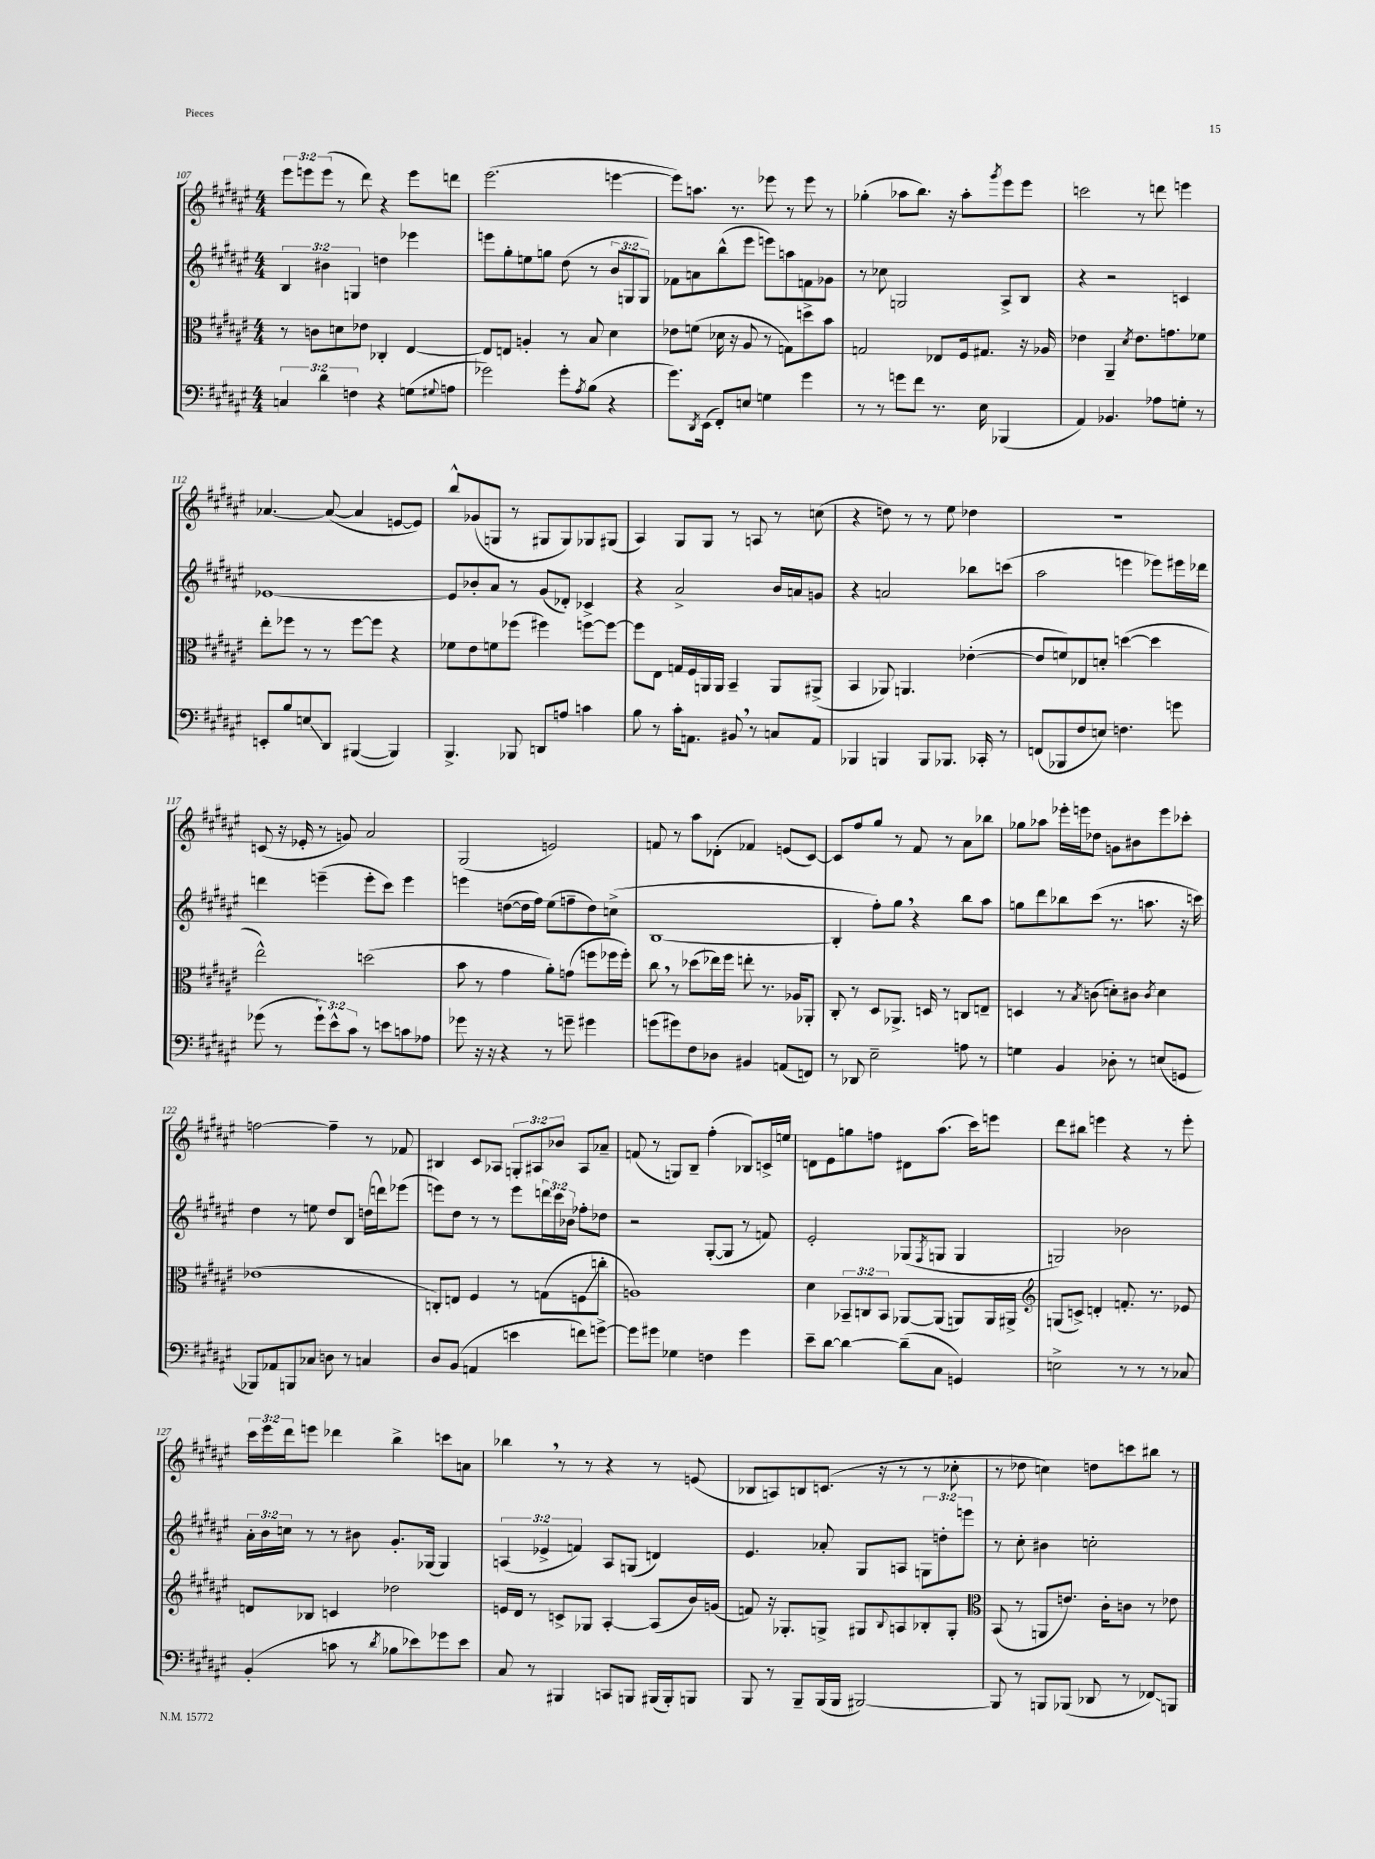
<<
\new StaffGroup <<
\new Staff = "s0" {
    \clef treble \key fis \major \numericTimeSignature \time 4/4 \override Staff.TupletNumber.text = #tuplet-number::calc-fraction-text
    \tuplet 3/2 { eis'''8 e'''8 e'''8( } r8 dis'''8) r4 e'''8 d'''8 |
    eis'''2.( e'''4~ |
    e'''8) a''8. r8. ees'''8 r8 ees'''8 r8 |
    ges''4-.( aes''8 b''8.) r16 aes''8-. \acciaccatura { gis'''8 } eis'''8 eis'''8 |
    c'''2 r8 d'''8 e'''4 |
    aes'4.~ aes'8~( aes'4 e'8~ e'8) |
    b''8-^ ges'8( g8 r8 gis8 gis8) ges8 gis8( |
    ais4) gis8 gis8 r8 a8 r8 c''8( |
    r4 d''8) r8 r8 eis''8 des''4 |
    r1 |
    c'8( r16 ees'16-. r8 g'8) ais'2 |
    gis2( e'2) |
    f'8 r8 ais''8 des'8-.( fes'4) e'8( cis'8~) |
    cis'8 fis''8 gis''8 r8 fis'8 r8 ais'8 bes''8 |
    ges''8 aes''8 ees'''16-. e'''16 des''8 g'8 bis'8 e'''8 ces'''8-. |
    f''2~ f''4-- r8 fes'8 |
    bis4 cis'8 aes8 \tuplet 3/2 { g8-. ais8 bes'8 } ais8 aes'8-- |
    f'8( r8 g8) b8-- fis''4-.( bes8) c'16-> e''16 |
    d'8 eis'8 g''8 f''8 dis'8 ais''8.( cis'''16) e'''8 |
    dis'''8 bis''8 e'''4 r4 r8 e'''8-. |
    \tuplet 3/2 { cis'''16 eis'''16 dis'''16 } e'''8 des'''4 b''4-> c'''8 a'8 |
    bes''4 \breathe r8 r8 r4 r8 e'8( |
    bes8 a8) b8 c'8.( r16 r8 r8 ces''8-. |
    r8 des''8 c''4) d''8 c'''8 bis''8 r8 \bar "|." |
}
\new Staff = "s1" {
    \clef treble \key fis \major \numericTimeSignature \time 4/4 \override Staff.TupletNumber.text = #tuplet-number::calc-fraction-text
    \tuplet 3/2 { b4 bis'4 g4 } d''4 ees'''4 |
    e'''8 gis''8-. e''8 g''8 dis''8( r8 \tuplet 3/2 { b'8 g8 g8) } |
    fes'8 a'8 b''8-^( eis'''8 e'''8) a''8 f'8 ges'8 |
    r8 ces''8 g2 ais8-> b8 |
    r4 r2 c'4 |
    ees'1~ |
    ees'8 bes'8-. ais'8 r8 gis'8( des'8-.) ces'4-> |
    r4 ais'2-> b'16 a'16 g'8 |
    r4 a'2 bes''8 c'''8( |
    ais''2 e'''4 ees'''8) eis'''16 des'''16 |
    d'''4 e'''4--( e'''8-. cis'''8) e'''4 |
    e'''4 d''8~( d''16 fis''16) eis''8( f''8-- d''8) c''8->( |
    b1~ |
    b4-. fis''8-.) gis''8 \breathe r4 b''8 ais''8 |
    g''8 dis'''8 bes''8 cis'''8( r8. a''8. r16 c'''16) |
    dis''4 r8 e''8 dis''8 b8 d''16( d'''16) ees'''8( |
    e'''8) dis''8 r8 r8 e'''8 \tuplet 3/2 { d'''16 cis'''16 bes'16 } fes''8-. des''8 |
    r2 gis8~-.( gis8 r8 f'8) |
    eis'2-. ges8( \acciaccatura { fis8 } g8 g4 |
    g2) bes'2 |
    \tuplet 3/2 { ais'16-. b'16 c''16 } r8 r8 bis'8 gis'8.-. ges16( ges4) |
    \tuplet 3/2 { a4( ees'4-> f'4) } a8 g8( d'4) |
    eis'4. aes'8-. gis8 a8 \tuplet 3/2 { g8 d''8-. e'''8 } |
    r8 cis''8-. bis'4 c''2-. \bar "|." |
}
\new Staff = "s2" {
    \clef alto \key fis \major \numericTimeSignature \time 4/4 \override Staff.TupletNumber.text = #tuplet-number::calc-fraction-text
    r8 c'8 d'8 ees'8 ces4-. eis4~ |
    eis8 e8 a4-. r8 b8 dis'4 |
    ees'8 f'8( des'16 r16 ais8 r8 g8) d''8-> b'8 |
    g2 ees8 fis16 gis8. r16 aes16 |
    ees'4 ais,4-- \acciaccatura { dis'8 } ees'8. g'8. fes'8 |
    eis''8-. fes''8 r8 r8 fes''8~ fes''8 r4 |
    fes'8 eis'8 f'8 fes''8( fis''4) f''8~ f''8~ |
    f''8 eis8 g16 fis16 a,16 a,16 b,4-- a,8 ais,8->( |
    b,4 aes,8) a,4. ees'4~-.( |
    ees'8 f'8) ees8 d'8-. d''4~( d''4 |
    eis''2-^) d''2( |
    b'8 r8 gis'4 ais'8-.) g'8( f''8 fes''16 fes''16-.) |
    cis''8 \breathe r8 des''8( ees''16) fis''16 e''8-. r8. aes16 aes,8-. |
    cis8-. r8 dis8 aes,8.-> d16 r8 c8 e8-- |
    d4 r8 \acciaccatura { b8 } c'8( d'8-.) cis'8 \acciaccatura { cis'8 } d'4 |
    ees'1( |
    c8-.) e8 fis4 r8 g8( f8\glissando c''8-. |
    a1) |
    dis'4 \tuplet 3/2 { bes,8-- c8 bes,8 } aes,8~ aes,8( a,8) a,16 ais,16-> |
    \clef treble g8( c'8->) d'4-. f'8.-. r8. ees'8 |
    d'8 bes8 c'4 des''2 |
    e'16 dis'16 r8 c'8-> ges8 ais4~-. ais8( b'16) g'16( |
    f'8) r16 ges8.-. g8-> gis8 \appoggiatura { b8 } a8 bes8-. gis8-. |
    \clef alto b,8( r8 a,8 e'8.) cis'16-. c'8 r8 ees'8 \bar "|." |
}
\new Staff = "s3" {
    \clef bass \key fis \major \numericTimeSignature \time 4/4 \override Staff.TupletNumber.text = #tuplet-number::calc-fraction-text
    \tuplet 3/2 { c4 dis'4 f4 } r4 g8( \appoggiatura { gis8 } a8 |
    ges'2) ges'8-. \acciaccatura { ais8 } b8( r4 |
    gis'8.) \acciaccatura { dis,8 } eis,16( fis,8-.) e8 g4 gis'4 |
    r8 r8 g'8 fis'8 r8. eis16 bes,,4( |
    ais,4) bes,4. aes8 g8-. r8 |
    e,8-. b8 e8\glissando dis,8 bis,,4~( bis,,4) |
    b,,4.-> bes,,8 d,8 a8 c'4 |
    b8 r8 cis'16-. a,8. bis,8 \breathe r8 c8 a,8 |
    bes,,4 b,,4 b,,8 bes,,8. ces,16-. r8 |
    f,8( bes,,8 fis8 e8) f4. g'8 |
    ges'8( r8 \tuplet 3/2 { ges'8-!) eis'8-^ cis'8 } r8 e'8 c'8 aes8 |
    ges'8 r16 r16 r4 r8 g'8-- gis'4 |
    g'8( gis'8) fis8 des8 bis,4 a,8( f,8) |
    r8 des,8 eis2-- a8 r8 |
    g4 b,4 des8-. r8 e8( g,8 |
    bes,,8) aes,8 b,,8 ces8 d8 r8 c4 |
    dis8 b,8( a,4 e'4 f'8) g'8~-> |
    g'8 gis'8 ges4 f4 gis'4 |
    eis'8-- dis'8~ dis'4~ dis'8--( cis8 g,4) |
    e2-> r8 r8 r8 ces8 |
    b,4-.( c'8 r8 \acciaccatura { dis'8 } bes8 ees'8) ges'8 ees'8 |
    cis8 r8 bis,,4 c,8 b,,8 bis,,16( bis,,16-.) b,,8 |
    b,,8 r8 b,,8-- b,,16( b,,16 bis,,2~) |
    bis,,8 r8 b,,8 bes,,8( des,8 r8 fes,8\glissando) b,,8 \bar "|." |
}
>>
>>
\layout { \context { \Score currentBarNumber = #107 } }
